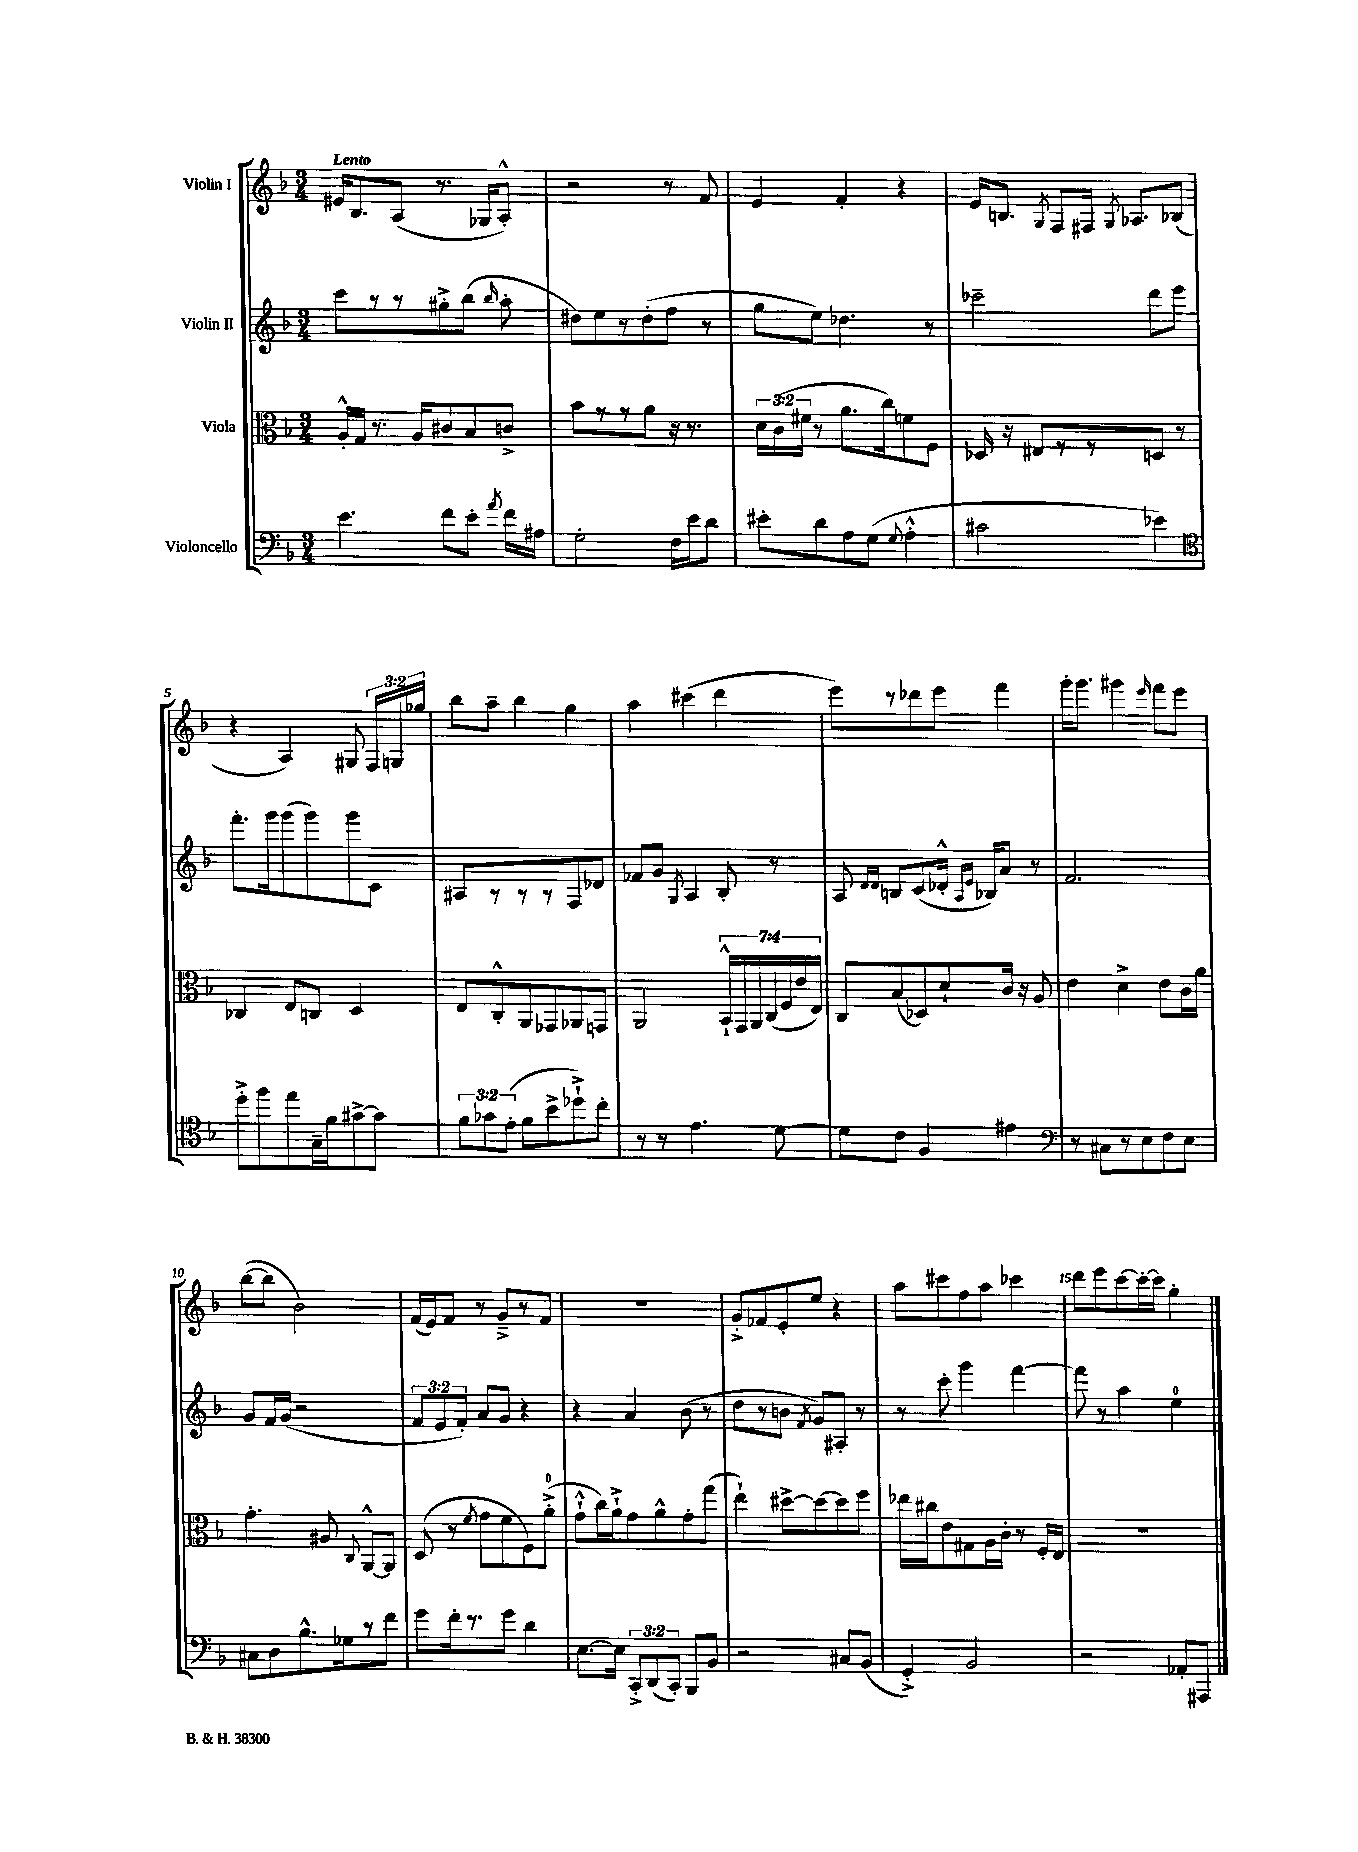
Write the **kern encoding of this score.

**kern	**kern	**kern	**kern
*staff4	*staff3	*staff2	*staff1
*clefF4	*clefC3	*clefG2	*clefG2
*k[b-]	*k[b-]	*k[b-]	*k[b-]
*M3/4	*M3/4	*M3/4	*M3/4
4.e\	16A'^^/LL	8ccc\L	16e#/LK
.	16G/JJ	.	8.B-/
.	8.r	8r	.
.	.	8r	(8A/J
.	16A/LK	.	.
8f\L	8c#/	8gg#'^\	8.r
8e'\J	8B-/	(8bb-\J	.
.	.	.	16G-/LK
8qa/	.	16qqbb-/	.
16f\LL	8c^/J	8aa'\	8A'^^/J)
16A#\JJ	.	.	.
=	=	=	=
2G'\	8b-\L	8dd#\L)	2r
.	8r	8ee\	.
.	8r	8r	.
.	8a\J	(8dd#'\	.
16F\LL	16r	8ff\J	8r
16e\J	8.r	.	.
8d\J	.	8r	8f/
=	=	=	=
8e#'\L	24d\LL	8gg\L	4e/
.	(24c\	.	.
.	24f#\JJ	.	.
8d\	8r	8ee\J)	.
8A\	8.a\L	4.dd-\	4f'/
(8G\J	.	.	.
.	16cc\k)	.	.
8qqG/	.	.	.
4A'^^\	8f\	.	4r
.	8F\J	8r	.
=	=	=	=
2c#\	16D-/	2ccc-~\	16e/LK
.	16r	.	8.B/J
.	8E#/L	.	.
.	.	.	8qG/
.	8r	.	8F/L
.	8r	.	16F#/Jk
.	.	.	8qG/
.	.	.	8.A-/L
4e-\)	8D/J	8ddd\L	.
.	8r	8eee\J	(8B-/J
=	=	=	=
*clefC4	*	*	*
8dd'^\L	4C-/	8.fff'\L	4r
8ff\	.	.	.
.	.	16ggg\k	.
8ee\	8E/L	(8ggg\	4A/)
16G~\L	8C/J	8ggg\)	.
16f\J	.	.	.
[8g#^\	4D/	8ggg\	8G#/
8g#\]J	.	8c\J	24F/LL
.	.	.	24G/
.	.	.	24gg-/JJ
=	=	=	=
12f\L	8E/L	8A#/L	8bb-\L
12g-\	.	.	.
.	8C'^^/	8r	8aa~\J
(12e'\J	.	.	.
8f\L	8AA/	8r	4bb-\
8b-^\	8GG-/	8r	.
8dd-`^\)	8AA-/	8F/	4gg\
8cc'\J	8GG/J	8d-/J	.
=	=	=	=
8r	2AA/	8f-/L	4aa\
8r	.	8g/J	.
.	.	8qG/	.
4.e\	.	4A/	(4ccc#\
.	28BB-`^^/LL	8B-'/	4ddd\
.	28GG/	.	.
.	28AA/	.	.
.	(28C/	.	.
[8d\	.	8r	.
.	28F/	.	.
.	28e/	.	.
.	28E/JJ)	.	.
=	=	=	=
8d\]L	8C/L	8A/	8eee\L)
.	.	16qqd/LL	.
.	.	16qqd/JJ	.
8c\J	(8B-/	8B/L	8r
4F/	8D-/)	(8c/	8ddd-\
.	8d`/	16d-'^^/Jk	8eee\J
.	.	16qqA/LL	.
.	.	16qqe/JJ	.
.	.	16B-/LK)	.
4e#\	16c/Jk	8a/J	4fff\
.	16r	.	.
.	8A/	8r	.
=	=	=	=
*clefF4	*	*	*
8r	4e\	2.f/	16ggg'\LK
.	.	.	8.ggg\J
8C#\L	.	.	.
8r	4d^\	.	4ggg#\
8E\	.	.	.
.	.	.	16qqeee/
8F\	8e\L	.	8fff\L
8E\J	16c\L	.	8eee\J
.	16a\JJ	.	.
=	=	=	=
8C#\L	4.g'\	8g/L	([8bb-\L
8D\	.	16f/L	8bb-\]J
.	.	(16g/JJ	.
8.B-^^\	.	2r	2b-\)
.	8A#/	.	.
16G-\k	.	.	.
.	8qqC/	.	.
8r	[8AA^^/L	.	.
8f\J	8AA/]J	.	.
=	=	=	=
8g\L	(8D/	12f/L	(16f/LL
.	.	.	16e/J)
.	.	12e/	.
16f'\k	8r	.	8f/J
.	.	12f'/J)	.
8.r	.	.	.
.	8qf/	.	.
.	8g\L	8a/L	8r
8g\J	8f\	8g/J	8g~^/L
4d\	8F\)	4r	8r
.	(8a'^\J	.	8f/J
=	=	=	=
[8.E\L	8g`^^\L	4r	2.r
.	16cc\L)	.	.
16E\]Jk	16a`^\J	.	.
12CC'^/L	8g\	4a/	.
(12DD/	.	.	.
.	8a^^\	.	.
12CC'/J)	.	.	.
8BBB-/L	8g'\	(8b-\	.
8BB-/J	(8gg\J	8r	.
=	=	=	=
2r	4ee`\)	8dd\L	8g'^/L
.	.	8r	8f-/
.	[8dd#^\L	8b\J	8e'/
.	.	8qf/	.
.	8dd#\_	8g/L)	8ee/J
8C#/L	8dd#\]	8A#'/J	4r
(8BB-/J	8ff\J	8r	.
=	=	=	=
4GG'^/)	16ee-\LL	8r	8aa\L
.	16cc#\J	.	.
.	8e\	8ccc'\	8ccc#\
2BB-/	8G#\	4ggg\	8ff\
.	16A\L	.	8aa\J
.	16c'\JJ	.	.
.	8r	[4fff\	4ccc-\
.	16F'/LL	.	.
.	16E/JJ	.	.
=	=	=	=
2r	2.r	8fff\]	8ddd\L
.	.	8r	8eee\
.	.	4aa\	[8ccc\
.	.	.	16ccc'\_L
.	.	.	16ccc\]JJ
8AA-'/L	.	4ee\	4gg'\
8AAA#/J	.	.	.
==	==	==	==
*-	*-	*-	*-
